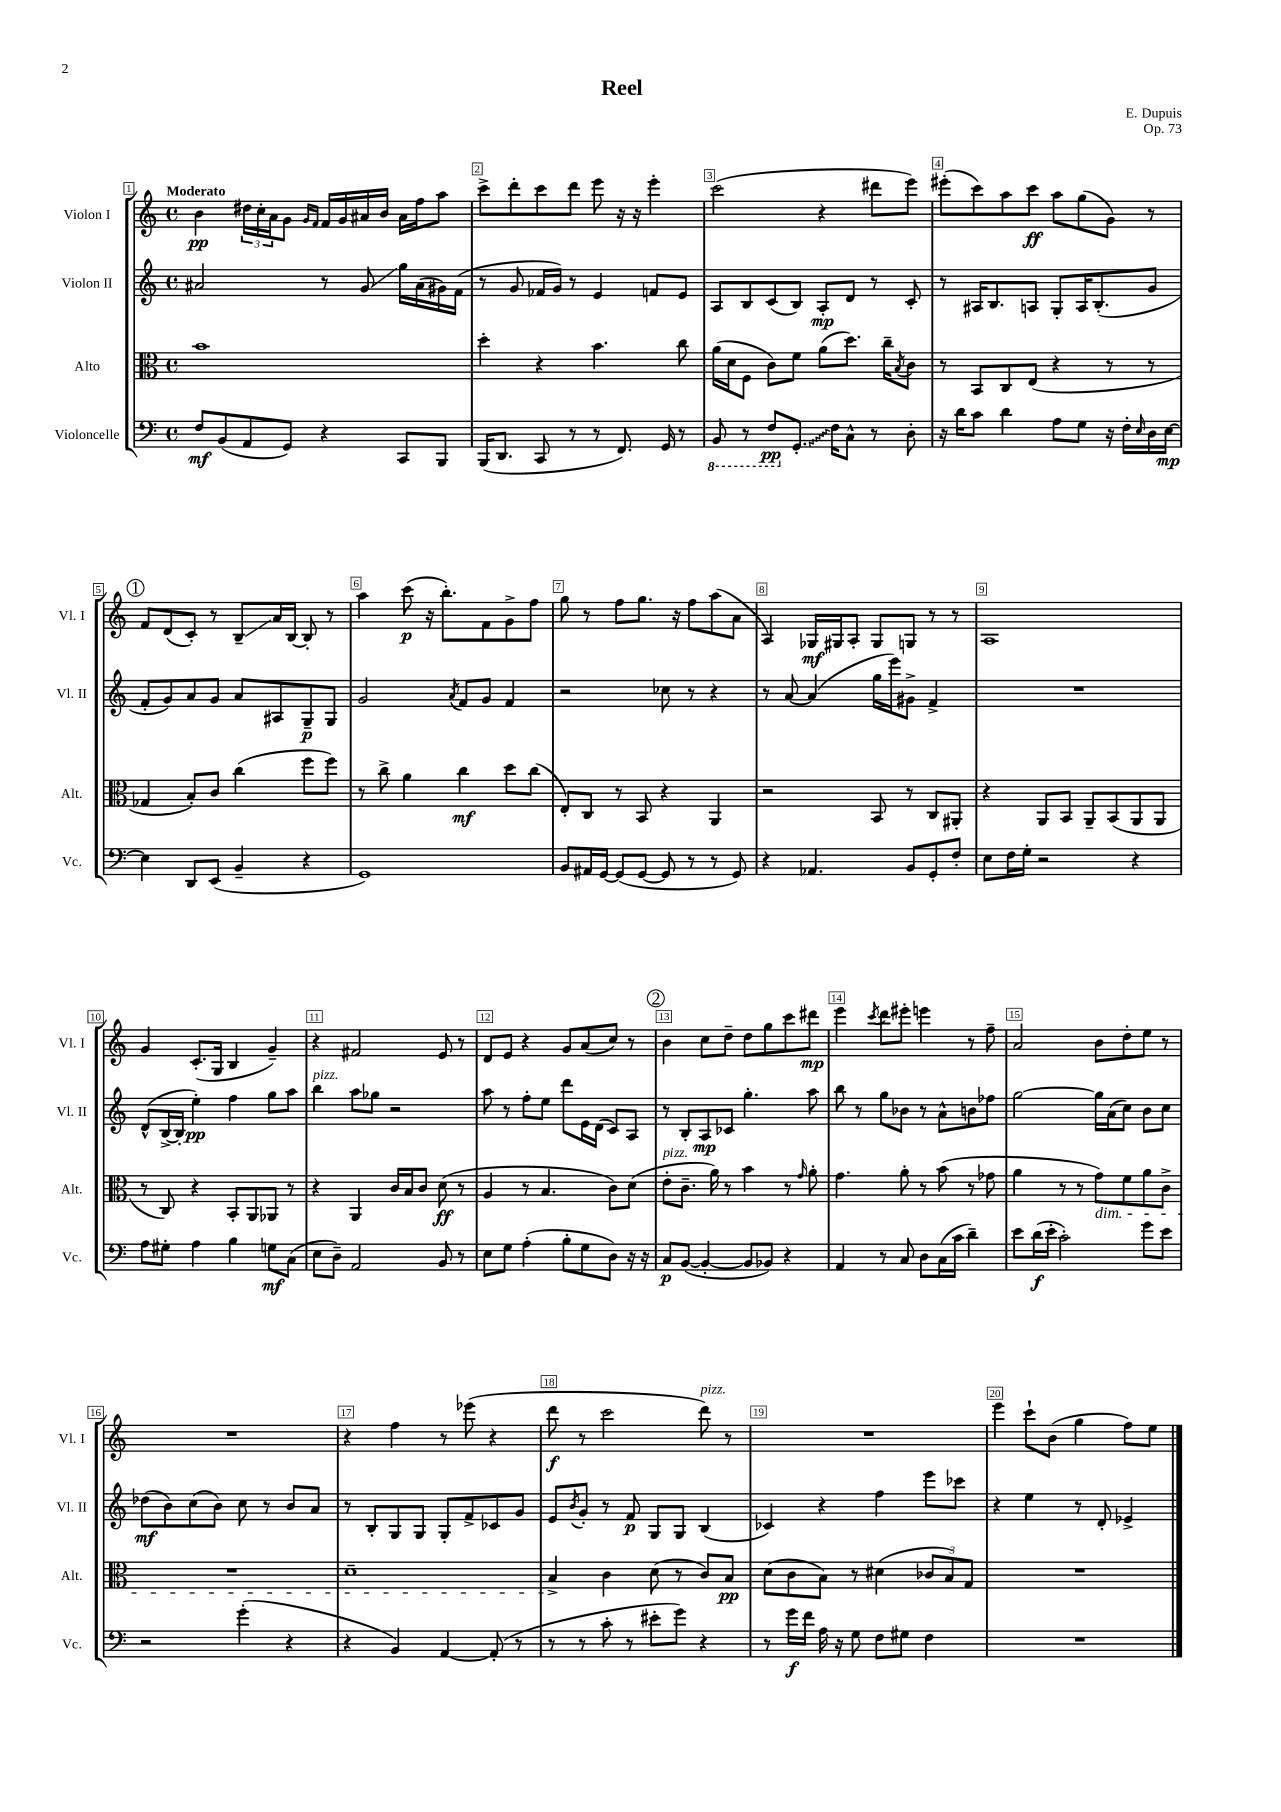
\header { title = "Reel" composer = "E. Dupuis" opus = "Op. 73" }
<<
\new StaffGroup <<
\new Staff = "s0" \with { instrumentName = "Violon I" shortInstrumentName = "Vl. I" } {
    \clef treble \key c \major \defaultTimeSignature \time 4/4 \tempo "Moderato"
    b'4\pp \tuplet 3/2 { dis''16 c''16-. a'16 } g'8 \grace { g'16 f'16 } f'16 g'16 ais'16 b'16 ais'16 f''16 a''8 |
    c'''8-> d'''8-. c'''8 d'''8 e'''8 r16 r16 e'''4-. |
    c'''2( r4 dis'''8 e'''8) |
    eis'''8-.( c'''8) a''8 c'''8\ff a''8 g''8( g'8) r8 |
    \mark \markup { \circle "1" } f'8 d'8( c'8-.) r8 b8--\glissando a'16 b16~ b8-. r8 |
    a''4 c'''8\p( r16 b''8.-.) f'8 g'8-> f''8 |
    g''8 r8 f''8 g''8. r16 f''8 a''8( a'8 |
    a4) ges16\mf gis16 a8-. gis8 g8 r8 r8 |
    a1 |
    g'4 c'8.-.( g16 b4 g'4--) |
    r4 fis'2 e'8 r8 |
    d'8 e'8 r4 g'8 a'8( c''8) r8 |
    \mark \markup { \circle "2" } b'4 c''8 d''8-- d''8 g''8 c'''8 dis'''8\mp |
    e'''4 \acciaccatura { c'''8 } d'''8 eis'''8-. e'''4 r8 f''8-- |
    a'2 b'8 d''8-. e''8 r8 |
    R1 |
    r4 f''4 r8 ees'''8( r4 |
    d'''8\f r8 c'''2 d'''8^\markup { \italic "pizz." }) r8 |
    R1 |
    e'''4 c'''8-! b'8( g''4 f''8) e''8 \bar "|." |
}
\new Staff = "s1" \with { instrumentName = "Violon II" shortInstrumentName = "Vl. II" } {
    \clef treble \key c \major \defaultTimeSignature \time 4/4
    ais'2 r8 g'8\glissando g''16 ais'16( gis'16) f'16( |
    r8 g'8 fes'16 g'16) r8 e'4 f'8 e'8 |
    a8 b8 c'8( b8) a8-.\mp d'8 r8 c'8-. |
    r8 ais16 b8. a8 g8-. a16 b8.-.( g'8 |
    \mark \markup { \circle "1" } f'8-. g'8) a'8 g'8 a'8 ais8 g8--\p g8 |
    g'2 \acciaccatura { a'8 } f'8 g'8 f'4 |
    r2 ces''8 r8 r4 |
    r8 a'8~ a'4( g''16 e'''16) gis'8-> f'4-> |
    R1 |
    d'8-^( b16~-> b16-. e''4-.\pp) f''4 g''8 a''8 |
    b''4^\markup { \italic "pizz." } a''8 ges''8 r2 |
    a''8 r8 f''8-. e''8 d'''8 e'16 d'16( c'8) a8 |
    \mark \markup { \circle "2" } r8 b8-. a8\mp ces'8 g''4.-. a''8 |
    b''8 r8 g''8 bes'8 r8 a'8-^ b'8 fes''8 |
    g''2~ g''16 a'16( c''8) b'8 c''8 |
    des''8\mf( b'8) c''8( b'8) c''8 r8 b'8 a'8 |
    r8 b8-. g8 g8 g8-. f'8-> ces'8 g'8 |
    e'8 \acciaccatura { b'8 } g'8-. r8 f'8\p g8 g8 b4( |
    ces'4) r4 f''4 e'''8 ces'''8 |
    r4 e''4 r8 d'8-. ees'4-> \bar "|." |
}
\new Staff = "s2" \with { instrumentName = "Alto" shortInstrumentName = "Alt." } {
    \clef alto \key c \major \defaultTimeSignature \time 4/4
    b'1 |
    d''4-. r4 b'4. c''8 |
    a'16( d'16 f8 c'8) f'8 a'8( d''8.) c''16-- \acciaccatura { b8 } c'8 |
    r8 b,8 c8 e8( r4 r8 r8 |
    \mark \markup { \circle "1" } ges4 b8-.) c'8 c''4( f''8 f''8) |
    r8 c''8-> a'4 c''4\mf d''8 c''8( |
    e8-.) c8 r8 b,8 r4 a,4 |
    r2 b,8 r8 c8 ais,8-. |
    r4 a,8 b,8 a,8-- b,8( a,8 a,8 |
    r8 c8) r4 b,8-. a,8 aes,8 r8 |
    r4 a,4 c'16 b16 c'8 d'8\ff( r8 |
    a4 r8 b4. c'8) d'8( |
    \mark \markup { \circle "2" } e'8-.^\markup { \italic "pizz." } c'8.-- a'16) r8 b'4 r8 \grace { g'16 } a'8-. |
    g'4. a'8-. r8 b'8( r8 ges'8 |
    a'4 r8 r8 g'8\dim) f'8 a'8 c'8-> |
    R1 |
    d'1-- |
    b4->\! c'4 d'8( r8 c'8) b8\pp |
    d'8( c'8 b8) r8 dis'4( \tuplet 3/2 { ces'8 b8) g8 } |
    R1 \bar "|." |
}
\new Staff = "s3" \with { instrumentName = "Violoncelle" shortInstrumentName = "Vc." } {
    \clef bass \key c \major \defaultTimeSignature \time 4/4
    f8\mf b,8( a,8 g,8) r4 c,8 b,,8 |
    b,,16( d,8. c,8 r8 r8 f,8.) g,16 r8 |
    \ottava #-1 b,,8 r8 f,8\pp \ottava #0 \once \override Glissando.style = #'zigzag g,8.-.\glissando f16 c8-^ r8 d8-. |
    r16 d'16 c'8 d'4 a8 g8 r16 f16-. \grace { e16 } d16 e16~\mp |
    \mark \markup { \circle "1" } e4 d,8 e,8( b,4-- r4 |
    g,1) |
    b,8 ais,16 g,16~ g,8( g,8~ g,8 r8 r8 g,8) |
    r4 aes,4. b,8 g,8-. f8-. |
    e8 f16 g16-. r2 r4 |
    a8 gis8-. a4 b4 g8\mf c8( |
    e8 d8--) a,2 b,8 r8 |
    e8 g8 a4-.( b8-. g8 d8) r16 r16 |
    \mark \markup { \circle "2" } c8\p b,8~( b,4~-. b,8 bes,8) r4 |
    a,4 r8 c8 d8 c16( c'16 d'4--) |
    e'8 d'16\f( e'16-. c'2-.) g'8 e'8 |
    r2 g'4-.( r4 |
    r4 b,4) a,4~ a,8-.( r8 |
    r8 r8 c'8-. r8 eis'8-. g'8) r4 |
    r8 g'16\f f'16 a16 r16 g8 f8 gis8 f4 |
    R1 \bar "|." |
}
>>
>>
\layout { \context { \Score \override BarNumber.break-visibility = ##(#f #t #t) barNumberVisibility = #all-bar-numbers-visible \override BarNumber.stencil = #(make-stencil-boxer 0.1 0.3 ly:text-interface::print) } }
